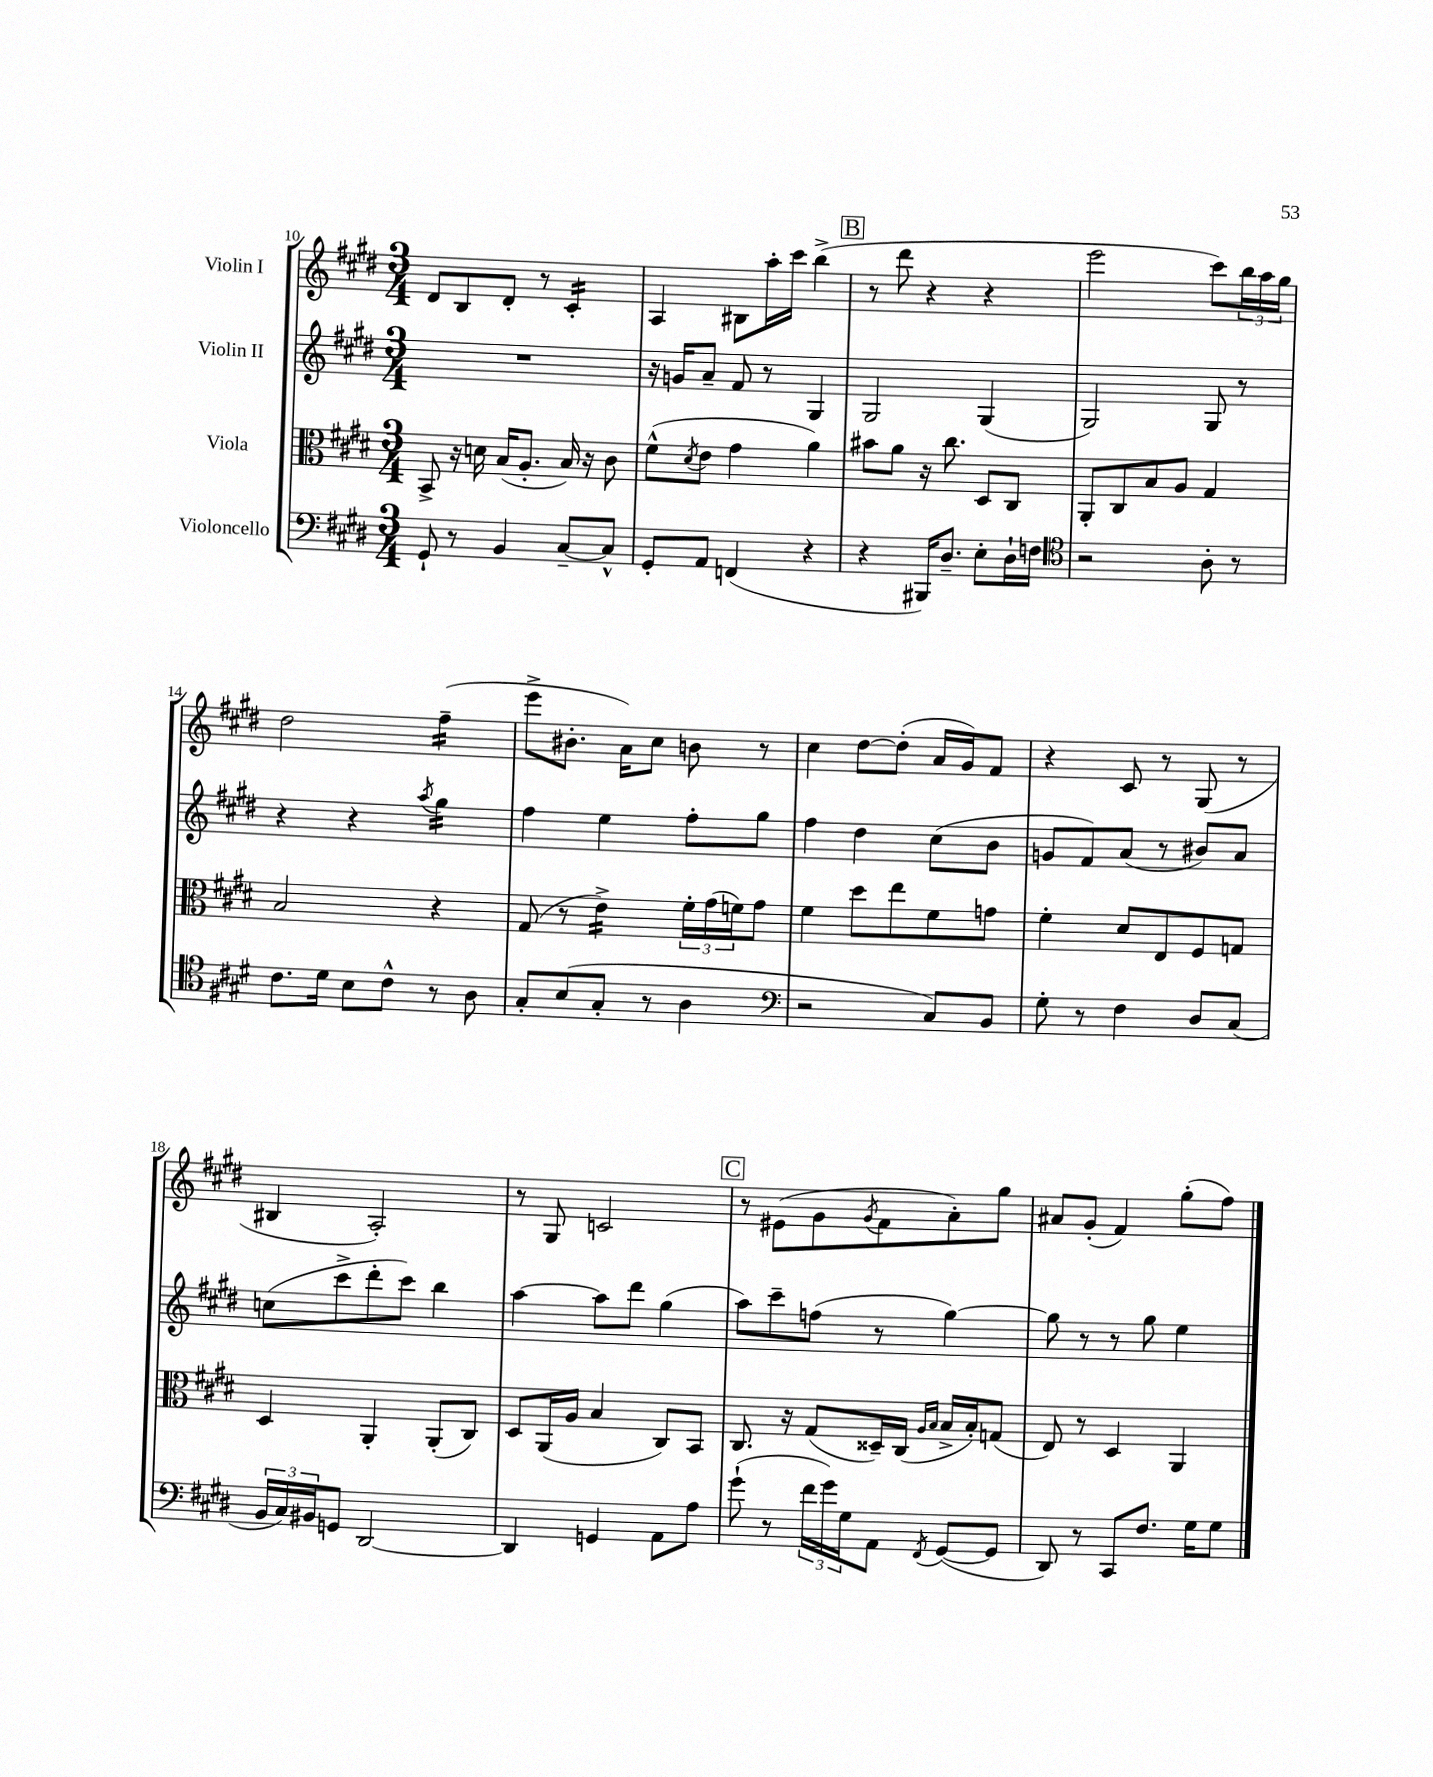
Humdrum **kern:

**kern	**kern	**kern	**kern
*staff4	*staff3	*staff2	*staff1
*clefF4	*clefC3	*clefG2	*clefG2
*k[f#c#g#d#]	*k[f#c#g#d#]	*k[f#c#g#d#]	*k[f#c#g#d#]
*M3/4	*M3/4	*M3/4	*M3/4
8GG#`/	8BB^/	2.r	8d#/L
8r	16r	.	8B/
.	16d\	.	.
4BB/	(16B/LK	.	8d#'/J
.	8.A'/J	.	.
.	.	.	8r
[8C#~/L	16B/)	.	4c#'/
.	16r	.	.
8C#^^/]J	8c#\	.	.
=	=	=	=
8GG#'/L	(8f#^^\L	16r	4A/
.	.	16g/LK	.
.	8qd#/	.	.
8AA/J	8e\J	8a~/J	.
(4FF/	4g#\	8f#/	8B#\L
.	.	8r	16aa'\L
.	.	.	16ccc#\JJ
4r	4a\)	4G#/	(4bb^\
=	=	=	=
4r	8b#\L	2G#/	8r
.	8a\J	.	8ddd#\
16BBB#/LK)	16r	.	4r
8.D#~/J	8.cc#\	.	.
8E'\L	8D#/L	(4G#/	4r
16D#`\L	8C#/J	.	.
16F\JJ	.	.	.
=	=	=	=
*clefC4	*	*	*
2r	8AA'/L	2G#/)	2eee\
.	8C#/	.	.
.	8B/	.	.
.	8A/J	.	.
8A'\	4G#/	8G#/	8ccc#\L)
8r	.	8r	24bb\L
.	.	.	24aa\
.	.	.	24gg#\JJ
=	=	=	=
8.c#\L	2B/	4r	2dd#\
16d#\Jk	.	.	.
8B\L	.	4r	.
8c#^^\J	.	.	.
.	.	8qaa/	.
8r	4r	4gg#\	(4ff#~\
8A\	.	.	.
=	=	=	=
8G#'/L	(8G#/	4ff#\	8eee^\L
(8B/	8r	.	8.b#'\J
8G#'/J	4e^\)	4ee\	.
.	.	.	16a\LK)
8r	.	.	8cc#\J
4A\	24f#'\LL	8ff#'\L	8b\
.	(24g#\	.	.
.	24f\J)	.	.
.	8g#\J	8gg#\J	8r
=	=	=	=
*clefF4	*	*	*
2r	4f#\	4ff#\	4cc#\
.	8dd#\L	4dd#\	[8dd#\L
.	8ee\	.	(8dd#'\]J
8C#/L)	8f#\	(8cc#\L	16a/LL
.	.	.	16g#/J)
8BB/J	8g\J	8b\J	8f#/J
=	=	=	=
8G#'\	4f#'\	8g/L	4r
8r	.	8f#/)	.
4F#\	8d#/L	(8a/J	8c#/
.	8E/	8r	8r
8D#/L	8F#/	8b#/L)	(8G#/
(8C#/J	8G/J	8a/J	8r
=	=	=	=
24BB/LL	4D#/	(8cc\L	4B#/
24C#/)	.	.	.
24BB#/J	.	.	.
8GG/J	.	8ccc#^\	.
[2DD#/	4AA'/	8ddd#'\	2A'/)
.	.	8ccc#\J)	.
.	(8AA'/L	4bb\	.
.	8C#/J)	.	.
=	=	=	=
4DD#/]	8D#/L	[4aa\	8r
.	(16AA/L	.	8G#/
.	16A/JJ	.	.
4GG/	4B/	8aa\]L	2c/
.	.	8ddd#\J	.
8AA\L	8C#/L)	(4gg#\	.
8A\J	8BB/J	.	.
=	=	=	=
(8g#`\	8.C#/	8aa\L)	8r
8r	.	8ccc#~\	(8e#\L
.	16r	.	.
24f#\LL	(8G#/L	(8ff\J	8g#\
24g#\)	.	.	.
24G#\J	.	.	.
.	.	.	8qg#/
8AA\J	16D##~/L)	8r	8f#\
.	(16C#/JJ	.	.
.	16qqA/LL	.	.
8qFF#/	16qqB/JJ	.	.
([8GG#/L	16B^/LL	[4gg#\)	8a'\)
.	16B'/J)	.	.
8GG#/]J	(8G/J	.	8gg#\J
=	=	=	=
8DD#/)	8E/)	8gg#\]	8a#/L
8r	8r	8r	(8g#'/J
8CC#/L	4D#/	8r	4f#/)
8.F#/J	.	8gg#\	.
.	4AA/	4ee\	(8gg#'\L
16G#\LK	.	.	.
8G#\J	.	.	8ff#\J)
==	==	==	==
*-	*-	*-	*-
